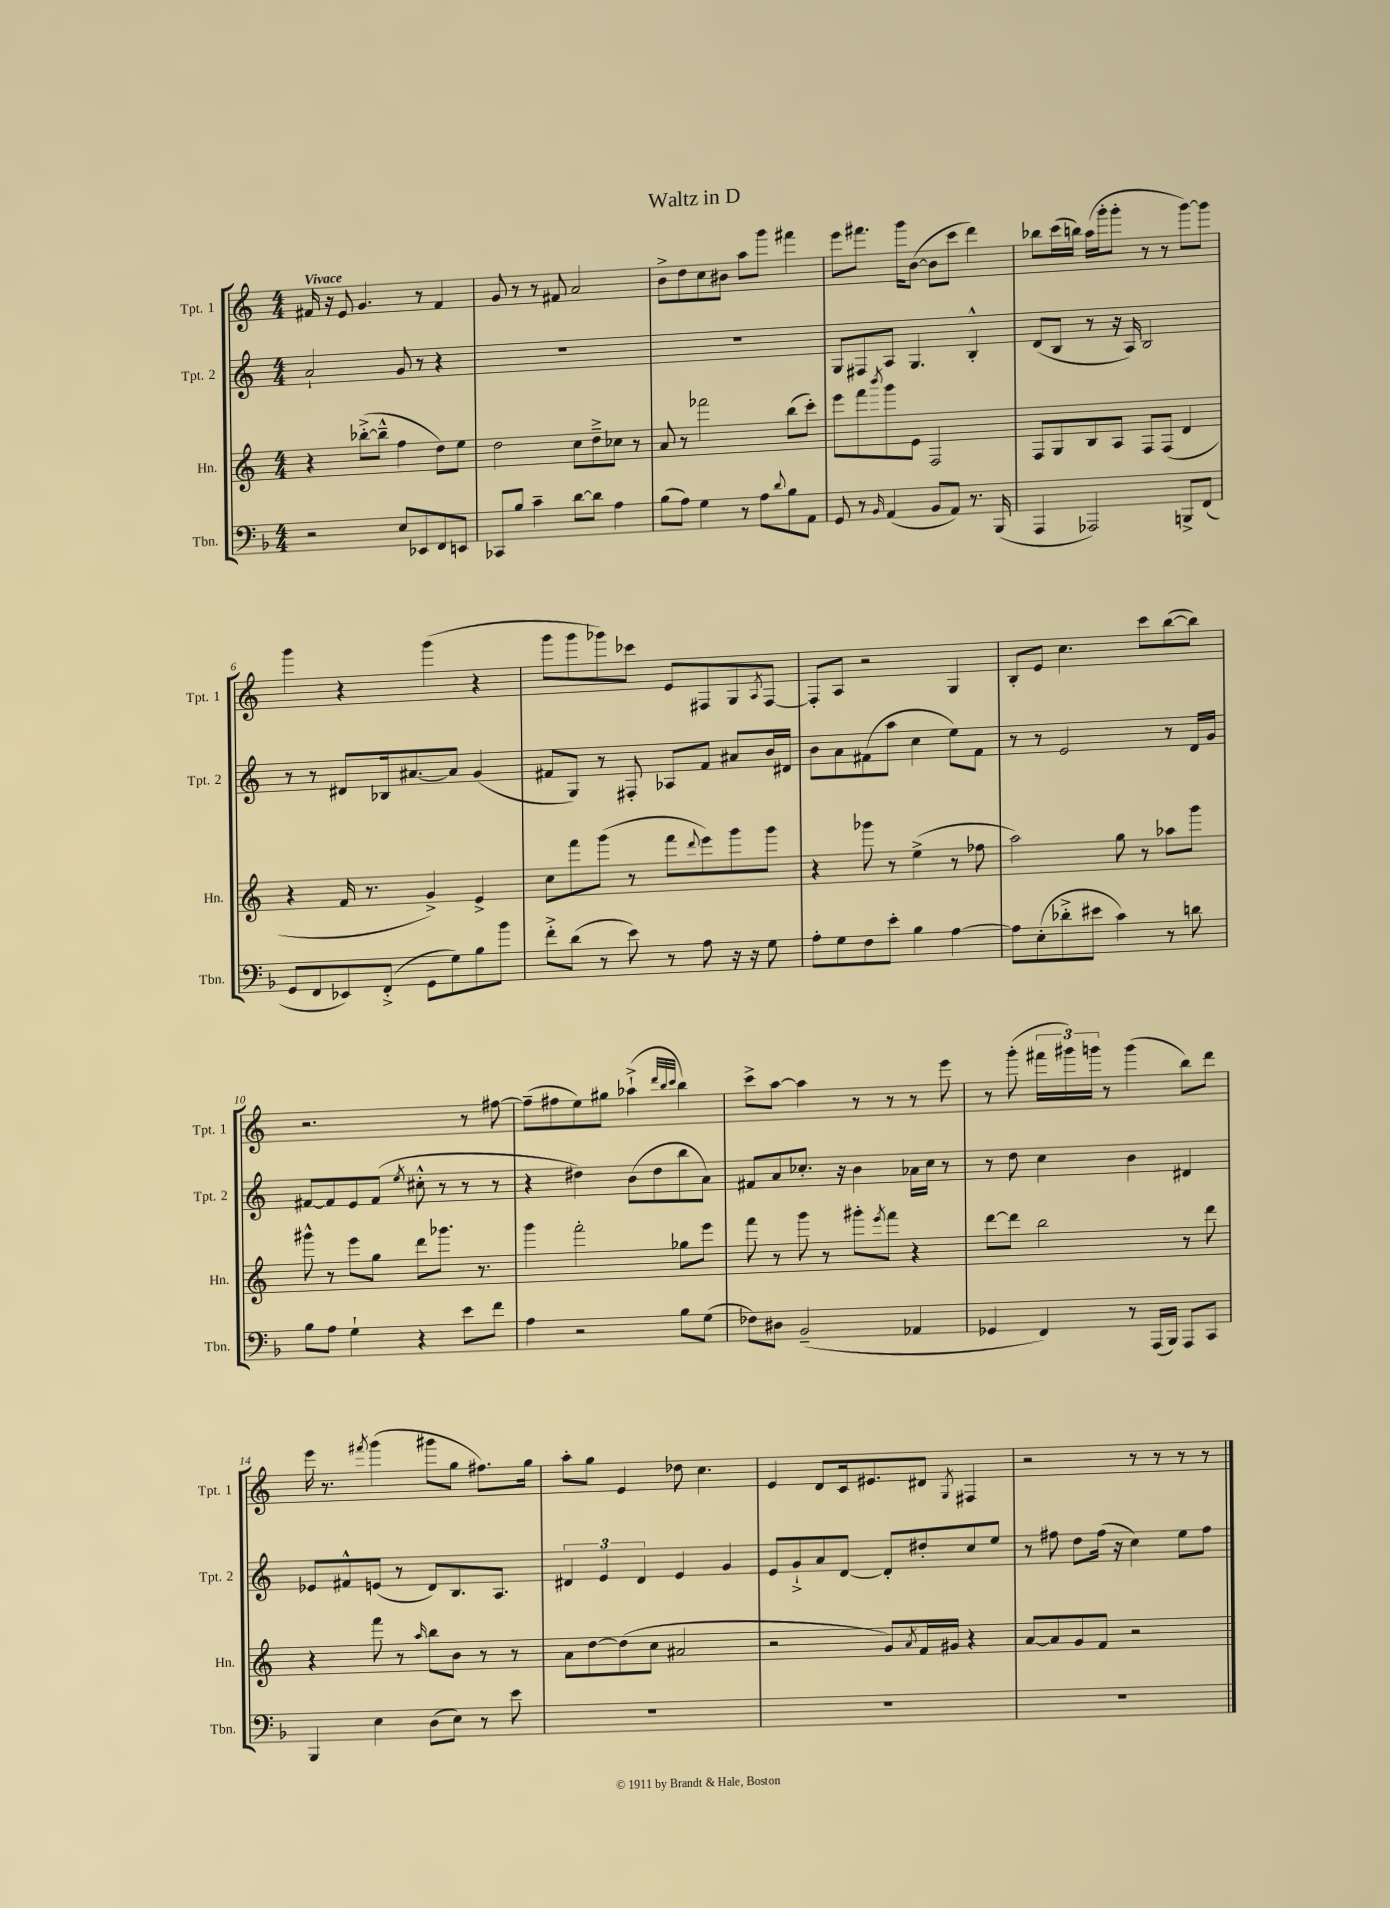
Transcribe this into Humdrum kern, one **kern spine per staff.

**kern	**kern	**kern	**kern
*part4	*part3	*part2	*part1
*staff4	*staff3	*staff2	*staff1
*I"Tbn.	*I"Hn.	*I"Tpt. 2	*I"Tpt. 1
*I'Tbn.	*I'Hn.	*I'Tpt. 2	*I'Tpt. 1
*clefF4	*clefG2	*clefG2	*clefG2
*k[b-]	*k[]	*k[]	*k[]
*M4/4	*M4/4	*M4/4	*M4/4
=1	=1	=1	=1
!	!	!	!LO:TX:a:B:t=Vivace
2r	4r	2a`/	16f#X/
.	.	.	16r
.	.	.	8e/
.	([8bb-X'^\L	.	4.g/
.	8bb-~^^\J]	.	.
8E/L	4ff\	8g/	.
8EE-X/	.	8r	8r
8FF/	8dd\L)	4r	4f#/
8EEn/J	8ee\J	.	.
=2	=2	=2	=2
8CC-X/L	2dd\	1r	8g/
8B-/J	.	.	8r
4c~\	.	.	8r
.	.	.	8f#X/
[8d\L	8cc\L	.	2a/
8d\J]	8dd~^\	.	.
4A\	8cc-X\J	.	.
.	8r	.	.
=3	=3	=3	=3
(8B-\L	8a/	1r	8b^\L
8A\J)	8r	.	8dd\
4G\	2fff-X\	.	8cc\
.	.	.	8b#X\J
8r	.	.	8aa\L
8A\L	.	.	8ggg\J
8qqd/	.	.	.
8B-\	(8bb\L	.	4fff#X\
8AA\J	8ccc'\J)	.	.
=4	=4	=4	=4
8GG/	8eee\L	8G/L	8eee\L
8r	8fff\	8F#X/	8.fff#X\J
16qqBB-/	8qbbb/	.	.
(4AA/	8ggg\	8A/J	.
.	.	.	16ggg\KL
.	8e\J	4.G/	([8b\J
8BB-/L	2F/	.	8b\L]
8AA/J)	.	.	8ccc\J
8.r	.	4B'^^/	4ddd\)
(16BBB-/	.	.	.
=5	=5	=5	=5
4AAA/	8F/L	(8d/L	8bb-X\L
.	8G/	8B/J	(16ccc\L
.	.	.	16bbn\JJ)
2AAA-X/)	8B/	8r	(16aa\LL
.	.	.	16ggg'\J
.	8A/J	16r	8ggg'\J
.	.	16A/)	.
.	8F/L	2B/	8r
.	(8F/J	.	8r
8BBBn^/L	4d/	.	[8ggg\L)
(8FF/J	.	.	8ggg\J]
!!LO:LB:g=z
=6	=6	=6	=6
8GG/L	4r	8r	4ggg\
8FF/	.	8r	.
8EE-X/)	16f/	8d#X/L	4r
.	8.r	.	.
(8FF'^/J	.	16B-X/k	.
.	.	[8.a#X/	.
8GG\L	4g^/)	.	(4ggg\
8G\)	.	8a#/J]	.
8B-\	4e^/	(4g/	4r
8b-\J	.	.	.
=7	=7	=7	=7
8f'^\L	8cc\L	8f#X/L	8ggg\L
(8d\J	8fff\	8G/J)	8ggg\
8r	(8ggg\J	8r	8ggg-X\)
8e\)	8r	8F#X'/	8ccc-X\J
8r	8fff\L	8A-X/L	8e/L
.	8qqddd/	.	.
8A\	8eee\)	8f#/J	8F#X/
16r	8ggg\	8a#X/L	8G/
16r	.	.	.
.	.	.	8qA/
8G\	8ggg\J	16b/L	[8F#/J
.	.	16d#X/JJ	.
=8	=8	=8	=8
8A'\L	4r	8b\L	8F#'/L]
8G\	.	8a\	8A/J
8F\	8ggg-X\	(8f#X\	2r
8e'\J	8r	8aa\J	.
4B-\	(4ee^\	4cc\	.
[4A\	8r	8ee\L)	4G/
.	8ff-X\	8f#\J	.
=9	=9	=9	=9
8A\L]	2aa\)	8r	8B'/L
(8E'\	.	8r	8e/J
8d-X'^\	.	2e/	4.cc\
8e#X\J	.	.	.
4c\)	8gg\	.	.
.	8r	.	8ccc\L
8r	8aa-X\L	8r	([8bb\
8dn\	8ggg\J	16d/LL	8bb\J])
.	.	16g/JJ	.
!!LO:LB:g=z
=10	=10	=10	=10
8B-\L	8ggg#X^^\	[8f#X/L	2.r
8A\J	8r	8f#/]	.
4G`\	8eee\L	8e/	.
.	8gg\J	(8f#/J	.
.	.	8qee/	.
4r	8ddd\L	8cc#X'^^\	.
.	8.ggg-X\J	8r	.
8e\L	.	8r	8r
.	8.r	.	.
8f\J	.	8r	[8ff#X\
=11	=11	=11	=11
4A\	4ggg\	4r	(8ff#~\L]
.	.	.	8ff#X\
2r	2fff'\	4dd#X\)	8ee\)
.	.	.	8gg#X\J
.	.	(8b\L	(4aa-X`^\
.	.	8dd#\	.
.	.	.	32qqddd/LLL
.	.	.	32qqbb/
.	.	.	32qqccc/JJJ
8B-\L	8gg-X\L	8bb\	4bb\)
(8G\J	8eee\J	8a\J)	.
=12	=12	=12	=12
8F-X\L)	8fff\	8f#X/L	8ccc^\L
8D#X\J	8r	8a/	[8aa\J
(2BB-~/	8ggg\	8.cc-X'/J	4aa\]
.	8r	.	.
.	.	16r	.
.	8ggg#X'\L	4b\	8r
.	8qeee/	.	.
.	8fff\J	.	8r
4AA-X/	4r	16a-X\LL	8r
.	.	16cc-\JJ	.
.	.	8r	8eee\
=13	=13	=13	=13
4GG-X/	[8ddd\L	8r	8r
.	8ddd\J]	8dd\	(8ggg'\
4FF/)	2bb\	4cc\	24fff#X\LL
.	.	.	24ggg#X\)
.	.	.	24gggn\JJ
.	.	.	8r
8r	.	4b\	(4ggg\
(16AAA/LL	.	.	.
16BBB-/JJ)	.	.	.
8AAA/L	8r	4d#X/	8bb\L)
8CC/J	8ddd\	.	8ddd\J
!!LO:LB:g=z
=14	=14	=14	=14
4BBB-/	4r	8e-X/L	16eee\
.	.	.	8.r
.	.	8f#X^^/	.
.	.	.	8qfff#X/
4E\	8fff\	(8en/J	(4ggg\
.	8r	8r	.
.	16qqaa/	.	.
(8D\L	8bb\L	8d/L)	8ggg#X\L
8E\J)	8b\J	8.B/	8gg\J
8r	8r	.	8.ff#X\L)
.	.	8.A/J	.
8e\	8r	.	.
.	.	.	16gg\Jk
=15	=15	=15	=15
1r	8a\L	6d#X/	8aa'\L
.	[8dd\	.	8gg\J
.	.	6e/	.
.	(8dd\]	.	4e/
.	.	6d#/	.
.	8cc\J	.	.
.	2a#X/	4e/	8dd-X\
.	.	.	4.cc\
.	.	4g/	.
=16	=16	=16	=16
1r	2r	8e/L	4e/
.	.	8g`^/	.
.	.	8a/	8d/L
.	.	[8d/J	16c/k
.	.	.	8.e#X/
.	8g/L)	8d'/L]	.
.	8qa/	.	.
.	16f/L	8dd#X'/	8d#X/J
.	16g#X/JJ	.	.
.	.	.	8qG/
.	4r	8cc/	4F#X/
.	.	8ee/J	.
=17	=17	=17	=17
1r	[8a/L	8r	2r
.	8a/]	8ff#X\	.
.	8g/	8dd\L	.
.	8f/J	(16ff#\Jk	.
.	.	16r	.
.	2r	4cc\)	8r
.	.	.	8r
.	.	8ee\L	8r
.	.	8ff#\J	8r
==	==	==	==
*-	*-	*-	*-
